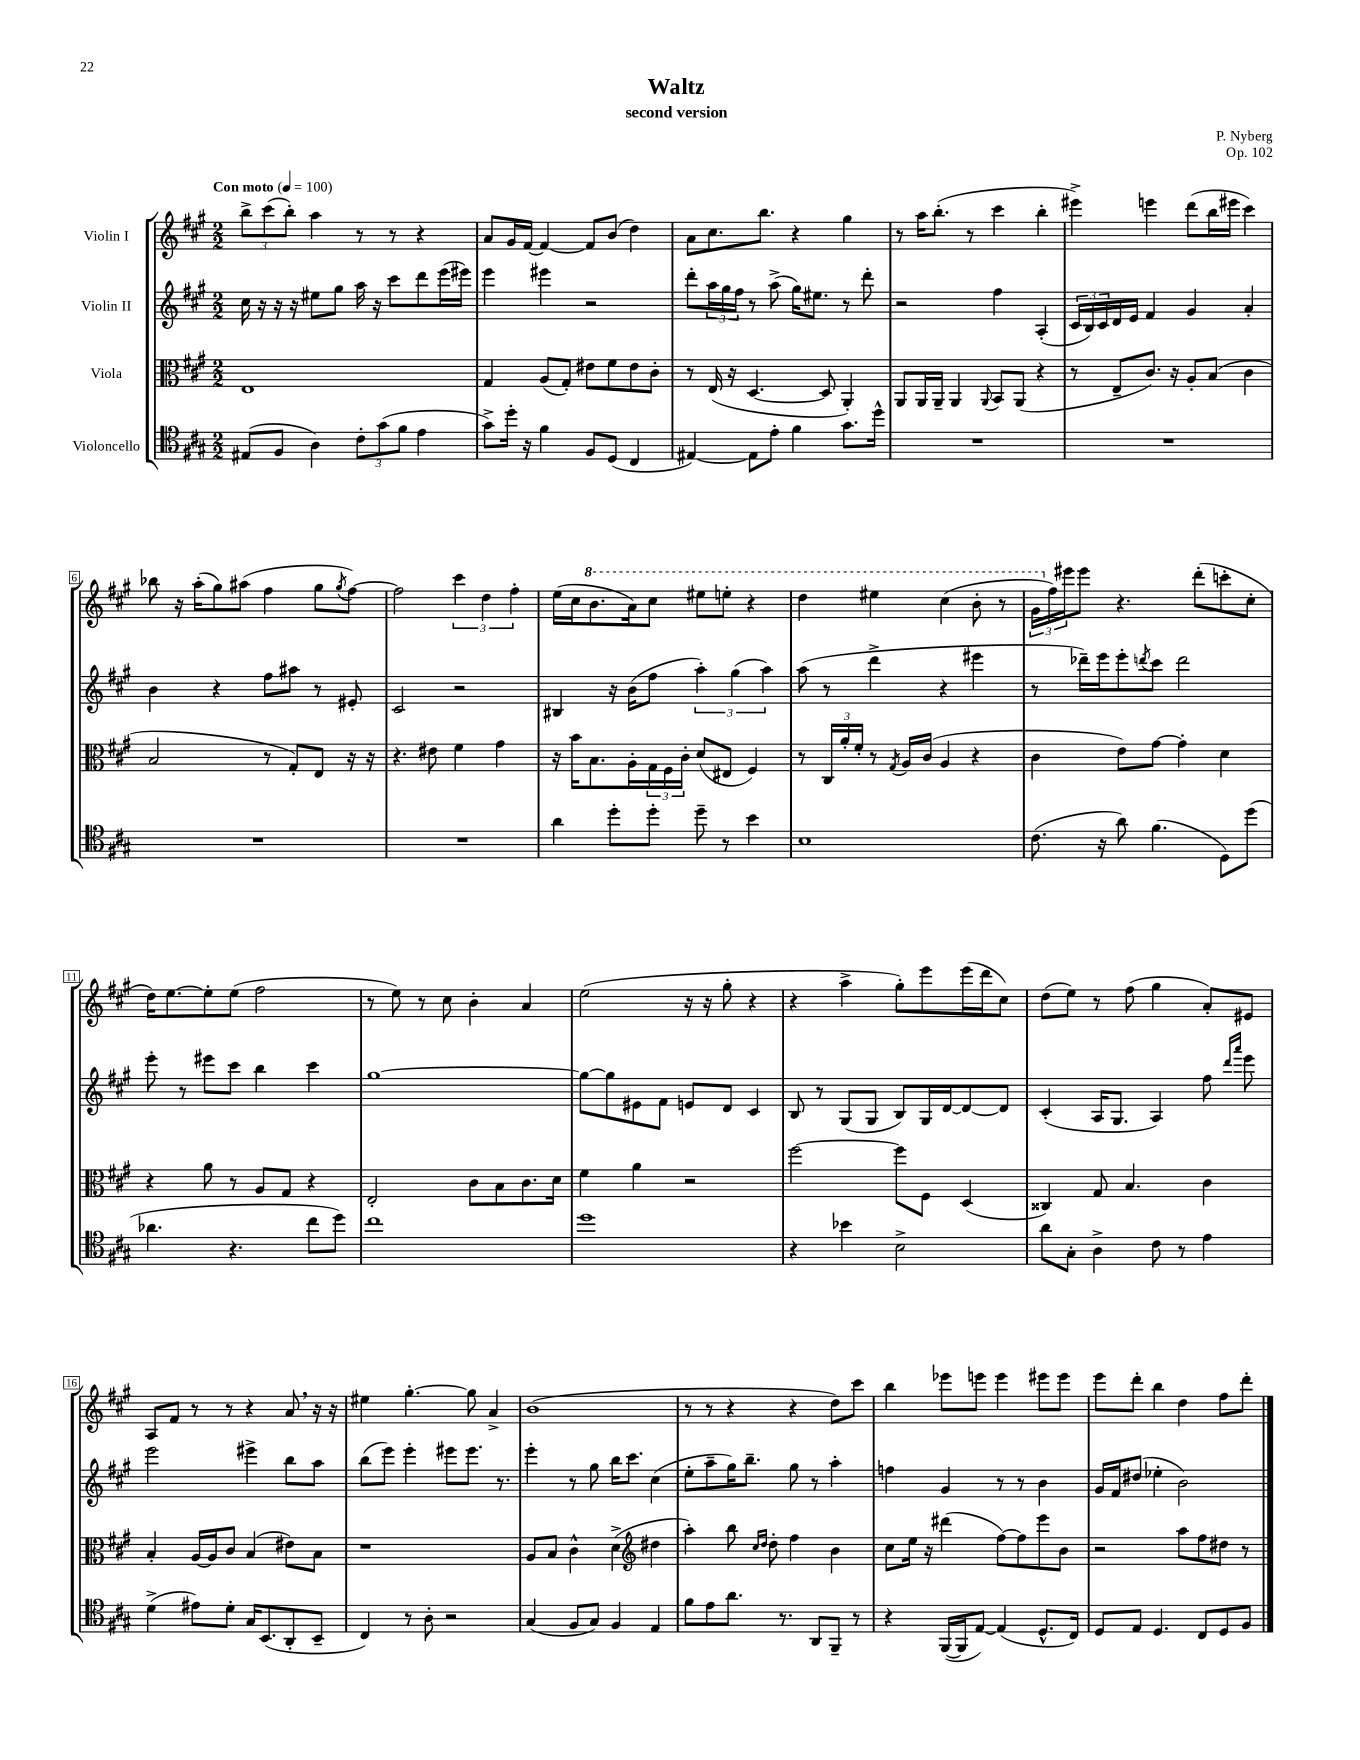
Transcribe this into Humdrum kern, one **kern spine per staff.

**kern	**kern	**kern	**kern
*part4	*part3	*part2	*part1
*staff4	*staff3	*staff2	*staff1
*I"Violoncello	*I"Viola	*I"Violin II	*I"Violin I
*clefC4	*clefC3	*clefG2	*clefG2
*k[f#c#g#]	*k[f#c#g#]	*k[f#c#g#]	*k[f#c#g#]
*M2/2	*M2/2	*M2/2	*M2/2
*MM100	*MM100	*MM100	*MM100
=1	=1	=1	=1
!	!	!	!LO:TX:a:B:t=Con moto
(8E#X/L	1E	16cc#\	12bb^\L
.	.	16r	.
.	.	.	(12ccc#\
8F#/J	.	16r	.
.	.	.	12bb'\J)
.	.	16r	.
4A\)	.	8ee#X\L	4aa\
.	.	8gg#\J	.
12c#'\L	.	16aa\	8r
.	.	16r	.
(12g#\	.	.	.
.	.	8ccc#\L	8r
12f#\J	.	.	.
4e\	.	8ddd\	4r
.	.	(16eee\L	.
.	.	16eee#X\JJ)	.
=2	=2	=2	=2
8g#^\L)	4G#/	4eee\	8a/L
16dd'\Jk	.	.	16g#/L
16r	.	.	[16f#/JJ
4f#\	(8A/L	4eee#X\	4f#/_
.	8G#'/J)	.	.
8F#/L	8e#X\L	2r	8f#/L]
(8D/J	8f#\	.	(8b/J
4C#/	8e#\	.	4dd\)
.	8c#'\J	.	.
=3	=3	=3	=3
[4E#X/)	8r	8ddd'\L	8a\L
.	(16E/	24aa\L	8.cc#\
.	.	24gg#\	.
.	16r	.	.
.	.	24ff#\JJ	.
8E#\L]	[4.D/	8r	.
.	.	.	8.bb\J
8e'\J	.	(8aa^\	.
4f#\	.	16gg#\KL)	4r
.	.	8.ee#X\J	.
.	8D/]	.	.
8.g#\L	4AA'/)	8r	4gg#\
.	.	8ddd'\	.
16dd^^\Jk	.	.	.
=4	=4	=4	=4
1r	8AA/L	2r	8r
.	16AA/L	.	16aa\KL
.	16AA~/JJ	.	(8.bb'\J
.	4AA/	.	.
.	.	.	8r
.	8qqAA/	.	.
.	8BB/L	4ff#\	4ccc#\
.	(8AA/J	.	.
.	4r	(4A'/	4bb'\
=5	=5	=5	=5
1r	8r	24c#/LL	4eee#X^\)
.	.	24B/)	.
.	.	24c#/	.
.	8E~/L	16d/	.
.	.	16e/JJ	.
.	8.c#/J)	4f#/	4eeen\
.	16r	.	.
.	8A'/L	4g#/	(8ddd\L
.	(8B/J	.	16bb\L
.	.	.	16eee#X\JJ
.	4c#\	4a'/	4ccc#\)
!!LO:LB:g=z
=6	=6	=6	=6
1r	2B/	4b\	8bb-X\
.	.	.	16r
.	.	.	(16aa'\KL
.	.	4r	8gg#\)
.	.	.	(8aa#X\J
.	8r	8ff#\L	4ff#\
.	8G#'/L)	8aa#X\J	.
.	8E/J	8r	8gg#\L
.	.	.	8qgg#/
.	16r	8e#X'/	[8ff#\J)
.	16r	.	.
=7	=7	=7	=7
1r	4.r	2c#/	2ff#\]
.	8e#X\	.	.
.	4f#\	2r	6ccc#\
.	.	.	6dd\
.	4g#\	.	.
.	.	.	6ff#'\
=8	=8	=8	=8
4a\	16r	4B#X/	(16ee\LL
.	16b\KL	.	16cc#\J
*	*	*	*8va
.	8.B\	.	8.bb\
8dd'\L	.	16r	.
.	16A'\L	(16b\KL	16aa\k)
8dd'\J	24G#\	8ff#\J	8ccc#\J
.	24F#\	.	.
.	24c#'\JJ	.	.
8dd~\	(8d/L	6aa'\)	8eee#X\L
8r	8E#X/J	.	8eeen'\J
.	.	(6gg#\	.
4b\	4F#/)	.	4r
.	.	6aa\)	.
=9	=9	=9	=9
1B	8r	(8aa\	4ddd\
.	24C#/LL	8r	.
.	24a'/	.	.
.	24f#'/JJ	.	.
.	8r	4ddd^\	4eee#X\
.	8qG#/	.	.
.	16A/LL	.	.
.	(16c#/JJ	.	.
.	4A/	4r	(4ccc#\
.	4r	4eee#X\	8bb'\
.	.	.	8r
=10	=10	=10	=10
(8.c#\	4c#\	8r	24gg#\LL
*	*	*	*X8va
.	.	.	24ff#\)
.	.	.	24eee#X\J
.	.	16ddd-X~\LL)	8eee#\J
16r	.	16eee\J	.
8a\)	8e\L)	8eee'\	4.r
.	.	8qdddn/	.
(4.f#\	[8g#\J	8ccc#\J	.
.	4g#'\]	2ddd\	.
.	.	.	(8ddd'\L
8D\L)	4d\	.	8cccn'\
(8dd\J	.	.	8cc#'\J
!!LO:LB:g=z
=11	=11	=11	=11
4.a-X\	4r	8eee'\	16dd\KL)
.	.	.	[8.ee\
.	.	8r	.
.	8a\	8eee#X\L	8ee'\]
4.r	8r	8ccc#\J	(8ee\J
.	8A/L	4bb\	2ff#\
.	8G#/J	.	.
8cc#\L	4r	4ccc#\	.
8dd\J)	.	.	.
=12	=12	=12	=12
1cc#	2E'/	[1gg#	8r
.	.	.	8ee\)
.	.	.	8r
.	.	.	8cc#\
.	8c#\L	.	4b'\
.	8B\	.	.
.	8.c#\	.	4a/
.	16d\Jk	.	.
=13	=13	=13	=13
1dd	4f#\	8gg#\L_	(2ee\
.	.	8gg#\]	.
.	4a\	8e#X\	.
.	.	8f#\J	.
.	2r	8en/L	16r
.	.	.	16r
.	.	8d/J	8gg#'\
.	.	4c#/	4r
=14	=14	=14	=14
4r	[2ff#\	8B/	4r
.	.	8r	.
4b-X\	.	(8G#/L	4aa^\
.	.	8G#/J	.
2B^\	8ff#\L]	8B/L)	8gg#'\L)
.	8F#\J	16G#/L	8eee\
.	.	[16d/J	.
.	(4D/	8d/_	(16eee\L
.	.	.	16ddd\J
.	.	8d/J]	8cc#\J)
=15	=15	=15	=15
8a\L	4C##X/)	(4c#'/	(8dd\L
8G#'\J	.	.	8ee\J)
4A^\	8G#/	16A/KL	8r
.	.	8.G#/J	.
.	4.B/	.	(8ff#\
8c#\	.	4A/)	4gg#\
8r	.	.	.
4e\	4c#\	8ff#\	8a'/L)
.	.	16qqddd/LL	.
.	.	16qqaaa/JJ	.
.	.	8eee\	8e#X/J
!!LO:LB:g=z
=16	=16	=16	=16
(4d^\	4B'/	2eee\	8A/L
.	.	.	8f#/J
8e#X\L)	[16A/LL	.	8r
.	16A/J]	.	.
8d'\J	8c#/J	.	8r
16G#/KL	(4B/	4eee#X^\	4r
(8.BB/	.	.	.
8AA'/	8e#X\L)	8bb\L	8a,/
8BB~/J	8B\J	8aa\J	16r
.	.	.	16r
=17	=17	=17	=17
4C#/)	1r	(8bb\L	4ee#X\
.	.	8eee\J)	.
8r	.	4eee'\	[4.gg#'\
8A'\	.	.	.
2r	.	8eee#X\L	.
.	.	8.eee#\J	8gg#\]
.	.	.	4a^/
.	.	8.r	.
=18	=18	=18	=18
(4G#/	8A/L	4eee'\	(1b
.	8B/J	.	.
8F#/L	4c#^^\	8r	.
8G#/J)	.	8gg#\	.
4F#/	(4d^\	16bb\KL	.
.	.	8.ccc#\J	.
*	*clefG2	*	*
4E/	4dd#X\	(4cc#\	.
=19	=19	=19	=19
8f#\L	4aa'\)	8ee'\L	8r
8e\	.	8aa~\	8r
8.a\J	8bb\	16gg#\K)	4r
.	.	8.bb~\J	.
.	16qqcc#/LL	.	.
.	16qqdd/JJ	.	.
.	8dd'\	.	.
8.r	.	.	.
.	4ff#\	8gg#\	4r
8AA/L	.	8r	.
8FF#~/J	4b\	4aa'\	8dd\L)
8r	.	.	8ccc#\J
=20	=20	=20	=20
4r	8cc#\L	4ffn\	4bb\
.	16ee\Jk	.	.
.	16r	.	.
([16FF#/LL	(4ddd#X\	4g#/	8eee-X\L
16FF#/J]	.	.	.
[8E/J)	.	.	8eeen\J
(4E/]	[8ff#\L)	8r	4eee\
.	8ff#\]	8r	.
8.D^^/L	8eee\	4b\	8eee#X\L
.	8b\J	.	8eee#\J
16C#/Jk)	.	.	.
=21	=21	=21	=21
8D/L	2r	16g#/LL	8eee\L
.	.	16f#/J	.
8E/J	.	(8dd#X/J	8ddd'\J
4.D/	.	4ee-X'\	4bb\
.	8aa\L	2b\)	4dd\
8C#/L	8ff#\	.	.
8D/	8dd#X\J	.	8ff#\L
8F#/J	8r	.	8ddd'\J
==	==	==	==
*-	*-	*-	*-
